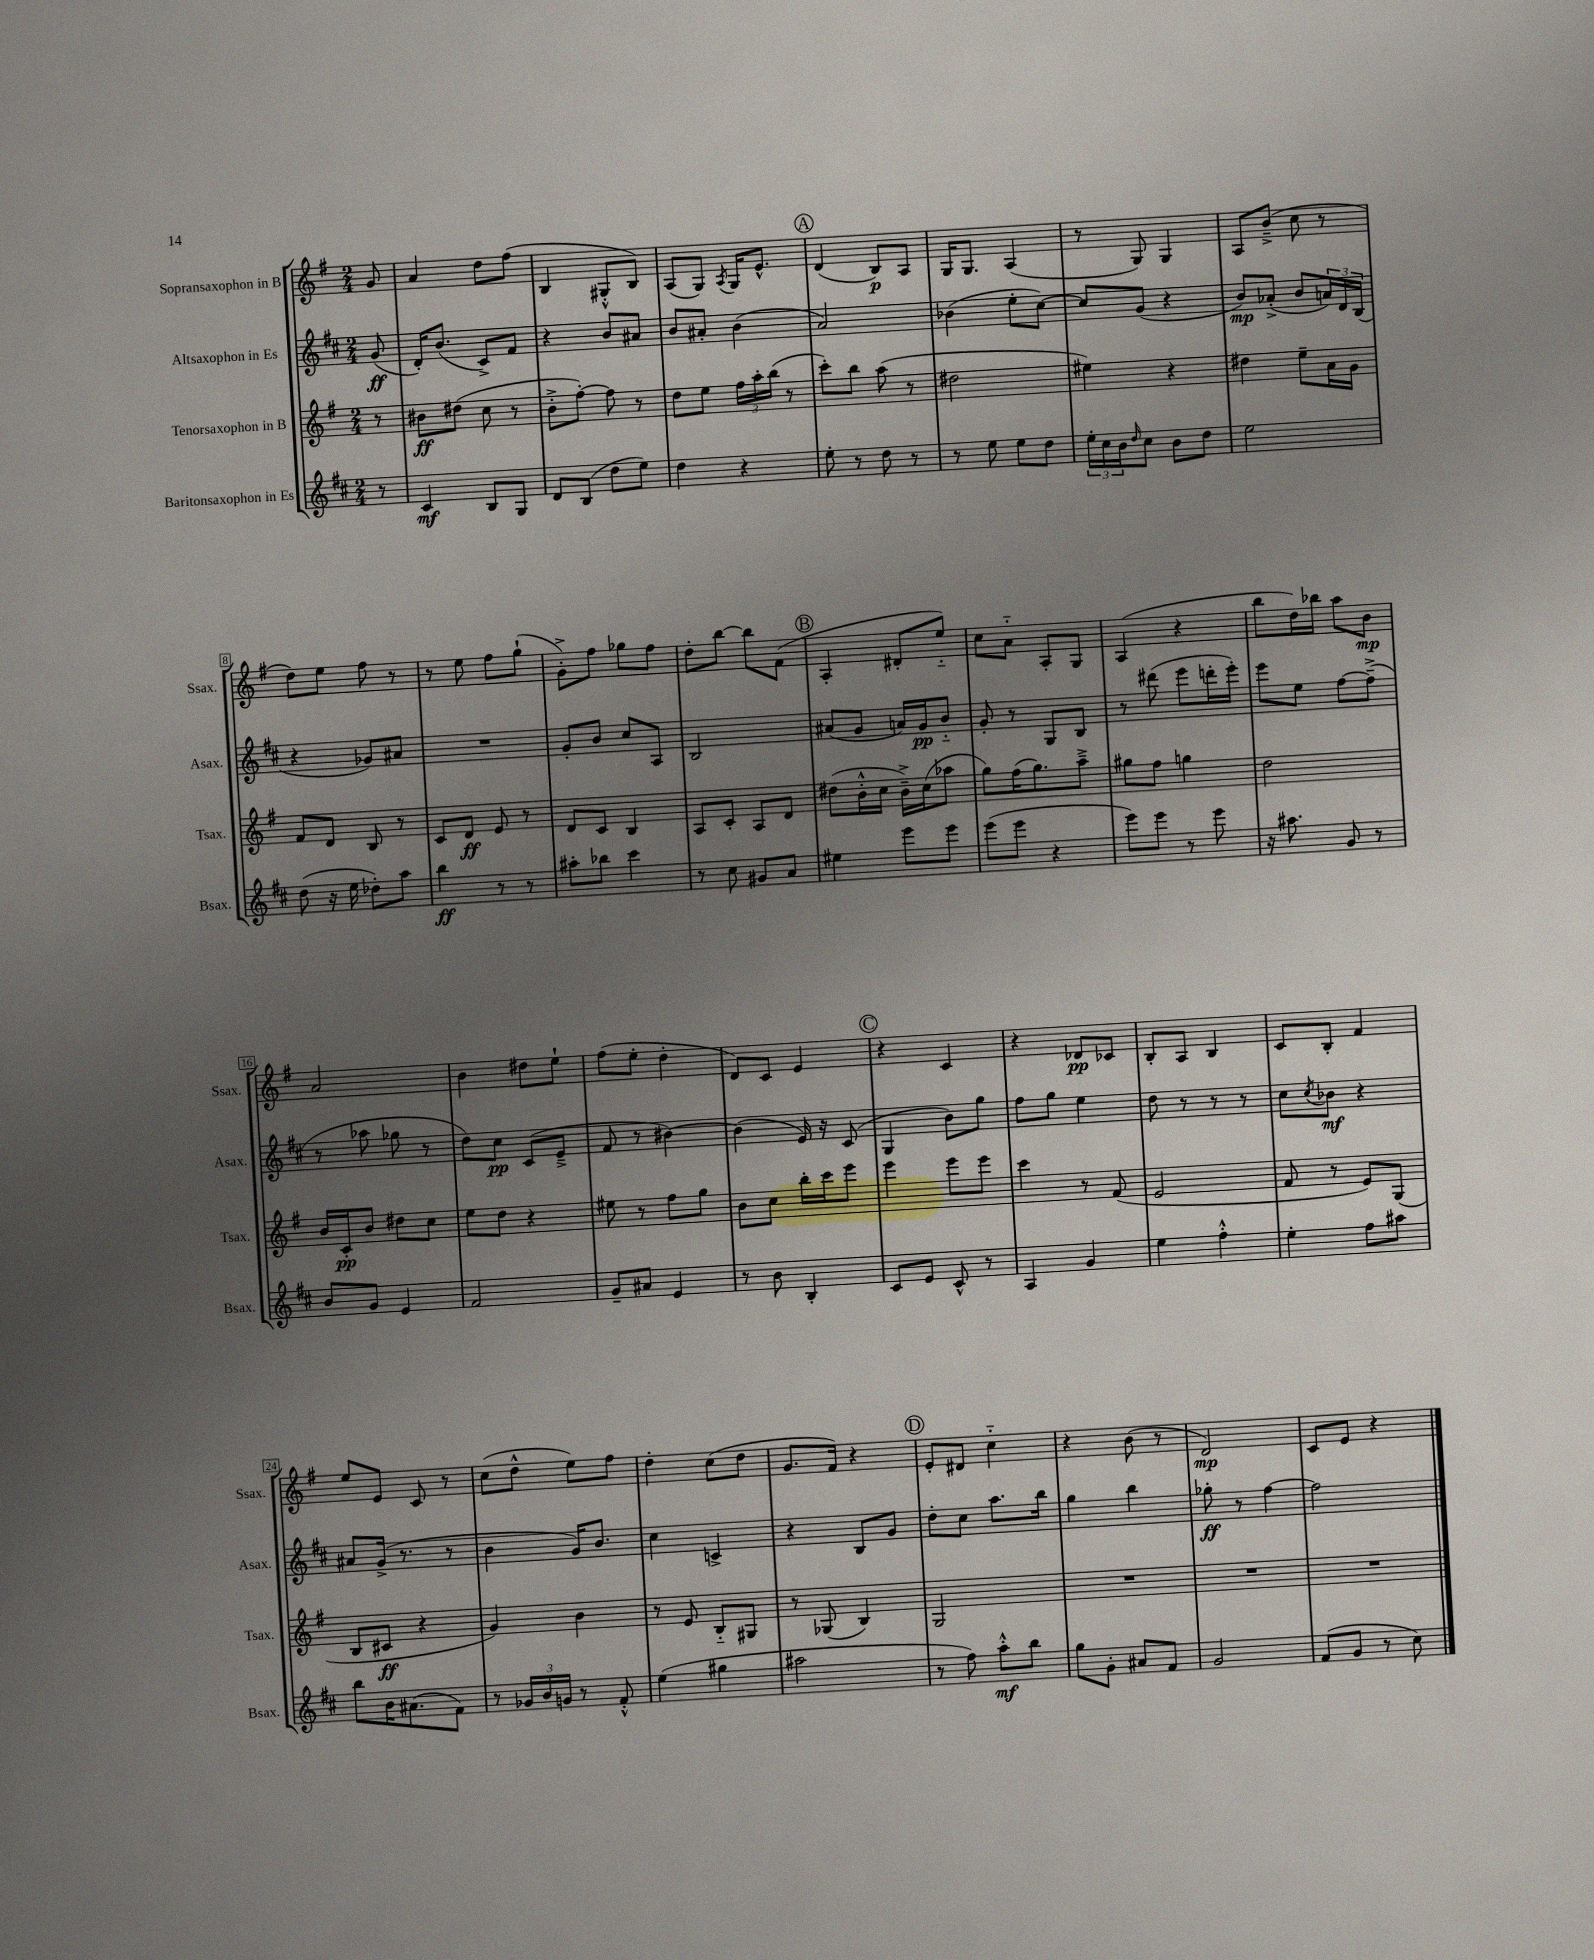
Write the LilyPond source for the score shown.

<<
\new StaffGroup <<
\new Staff = "s0" \with { instrumentName = "Sopransaxophon in B" shortInstrumentName = "Ssax." } {
    \clef treble \key g \major \numericTimeSignature \time 2/4 \partial 8
    g'8 |
    a'4 d''8 fis''8( |
    b4 gis8-.-^ b8) |
    a8( g8) \acciaccatura { a8 } g16 e'8.-^ |
    \mark \markup { \circle "A" } d'4( b8\p) a8 |
    g16 g8. a4( |
    r8 g8) g4 |
    a8 b'8--->( c''8 r8 |
    d''8) e''8 fis''8 r8 |
    r8 e''8 fis''8 g''8-!( |
    g'8-.->) fis''8 ges''8 fis''8 |
    d''8-. b''8~ b''8 fis'8( |
    \mark \markup { \circle "B" } a4-. dis'8-. e''8-_) |
    c''8 a'8-_ a8-. g8 |
    a4( r4 |
    b''8 d''16) bes''16 a''8 b'8\mp |
    a'2 |
    b'4 dis''8 e''8-! |
    fis''8( e''8-. d''4-. |
    d'8) c'8 e'4 |
    \mark \markup { \circle "C" } r4 c'4 |
    r4 des'8\pp ces'8 |
    b8-. a8 b4 |
    c'8 b8-. fis'4 |
    e''8 e'8 c'8 r8 |
    c''8( d''8-^ e''8) fis''8 |
    d''4-. c''8( d''8 |
    g'8. fis'16) r4 |
    \mark \markup { \circle "D" } e'8-. dis'8 c''4-_ |
    r4 b'8( r8 |
    d'2\mp) |
    c'8 e'8 r4 \bar "|." |
}
\new Staff = "s1" \with { instrumentName = "Altsaxophon in Es" shortInstrumentName = "Asax." } {
    \clef treble \key d \major \numericTimeSignature \time 2/4 \partial 8
    g'8\ff( |
    d'16-.) b'8.( cis'8->) fis'8 |
    r4 b'8 ais'8 |
    b'8 ais'8-. b'4( |
    \mark \markup { \circle "A" } a'2) |
    bes'4( e''8-. cis''8~) |
    cis''8 g'8( r4 |
    b'8\mp) aes'8-.->( b'8 \tuplet 3/2 { a'16) d'16 b16( } |
    r4 ges'8) ais'8 |
    R2 |
    g'8-. b'8 cis''8 a8 |
    b2 |
    \mark \markup { \circle "B" } ais'8( g'8 a'16) g'16\pp b'8-_ |
    g'8-. r8 g8 b8 |
    r8 dis'''8( e'''8 d'''16-. e'''16-.) |
    e'''8 e''8 fis''8~ fis''8--->( |
    r8 aes''8 ges''8 r8 |
    d''8) cis''8\pp cis'8( e'8---> |
    fis'8 r8 bis'4~) |
    bis'4( e'16) r16 cis'8( |
    \mark \markup { \circle "C" } g4 b'8) g''8 |
    fis''8 g''8 e''4 |
    d''8 r8 r8 r8 |
    cis''8 \acciaccatura { cis''8 } bes'8\mf r4 |
    ais'8 g'16->( r8. r8 |
    b'4 g'16) b'8. |
    cis''4 c'4-> |
    r4 b8 g'8 |
    \mark \markup { \circle "D" } d''8-. cis''8 a''8. b''16 |
    g''4 b''4 |
    ges''8-.\ff r8 fis''4~ |
    fis''2 \bar "|." |
}
\new Staff = "s2" \with { instrumentName = "Tenorsaxophon in B" shortInstrumentName = "Tsax." } {
    \clef treble \key g \major \numericTimeSignature \time 2/4 \partial 8
    r8 |
    bis'8\ff dis''8( c''8 r8 |
    b'8-.-> fis''8~-.) fis''8 r8 |
    d''8 e''8 \tuplet 3/2 { fis''16 a''16-. b''16( } r8 |
    \mark \markup { \circle "A" } c'''8-.) b''8 a''8( r8 |
    dis''2 |
    eis''4) r4 |
    dis''4 e''8-- a'16 g'16 |
    fis'8 d'8 b8 r8 |
    c'8 d'8\ff e'8 r8 |
    d'8 c'8 b4 |
    a8 c'8-. a8 d'8 |
    \mark \markup { \circle "B" } dis''8( b'16-.-^ c''16 b'16--->) c''16( aes''8 |
    g''8) fis''16( g''8.) a''8---> |
    gis''8 fis''8 g''4 |
    d''2 |
    b'16 c'16-.\pp b'8 dis''8 c''8 |
    e''8 d''8 r4 |
    eis''8 r8 fis''8 g''8 |
    b'8 c''8 b''16-. c'''16 e'''8 |
    \mark \markup { \circle "C" } e'''4 e'''8 e'''8 |
    c'''4 r8 fis'8( |
    e'2 |
    fis'8 r8 e'8) g8( |
    b8 cis'8\ff r4 |
    g'4) b'4 |
    r8 e'8 b8-_ gis8 |
    r8 ges8( b4) |
    \mark \markup { \circle "D" } g2 |
    R2 |
    R2 |
    R2 \bar "|." |
}
\new Staff = "s3" \with { instrumentName = "Baritonsaxophon in Es" shortInstrumentName = "Bsax." } {
    \clef treble \key d \major \numericTimeSignature \time 2/4 \partial 8
    r8 |
    cis'4\mf b8 g8 |
    d'8 b8( d''8 e''8) |
    d''4 r4 |
    \mark \markup { \circle "A" } e''8-. r8 d''8 r8 |
    r8 e''8 e''8 d''8 |
    \tuplet 3/2 { e''16-. cis''16 b'16 } \grace { d''16 } cis''8 b'8 d''8 |
    e''2 |
    d''8( r16 e''16 des''8-.) a''8 |
    b''4\ff r8 r8 |
    ais''8-. bes''8 cis'''4 |
    r8 cis''8 gis'8 a'8 |
    \mark \markup { \circle "B" } eis''4 e'''8 e'''8 |
    e'''8( e'''8 r4 |
    e'''8) e'''8 r8 e'''8 |
    r16 ais''8. g'8 r8 |
    b'8 g'8 e'4 |
    fis'2 |
    g'8-- ais'8 e'4 |
    r8 b'8 b4-. |
    \mark \markup { \circle "C" } cis'8 e'8 cis'8-^ r8 |
    a4 g'4 |
    e''4 fis''4-.-^ |
    e''4-. fis''8 ais''8 |
    b''8 b'16 ais'8.( fis'8) |
    r8 \tuplet 3/2 { ges'16 b'16 g'16 } r8 fis'8-.-^ |
    e''4( gis''4 |
    ais''2 |
    \mark \markup { \circle "D" } r8 fis''8) a''8-.-^\mf b''8 |
    g''8 g'8-. ais'8 fis'8 |
    g'2 |
    fis'8( g'8 r8 cis''8) \bar "|." |
}
>>
>>
\layout { \context { \Score \override BarNumber.stencil = #(make-stencil-boxer 0.1 0.3 ly:text-interface::print) } }
